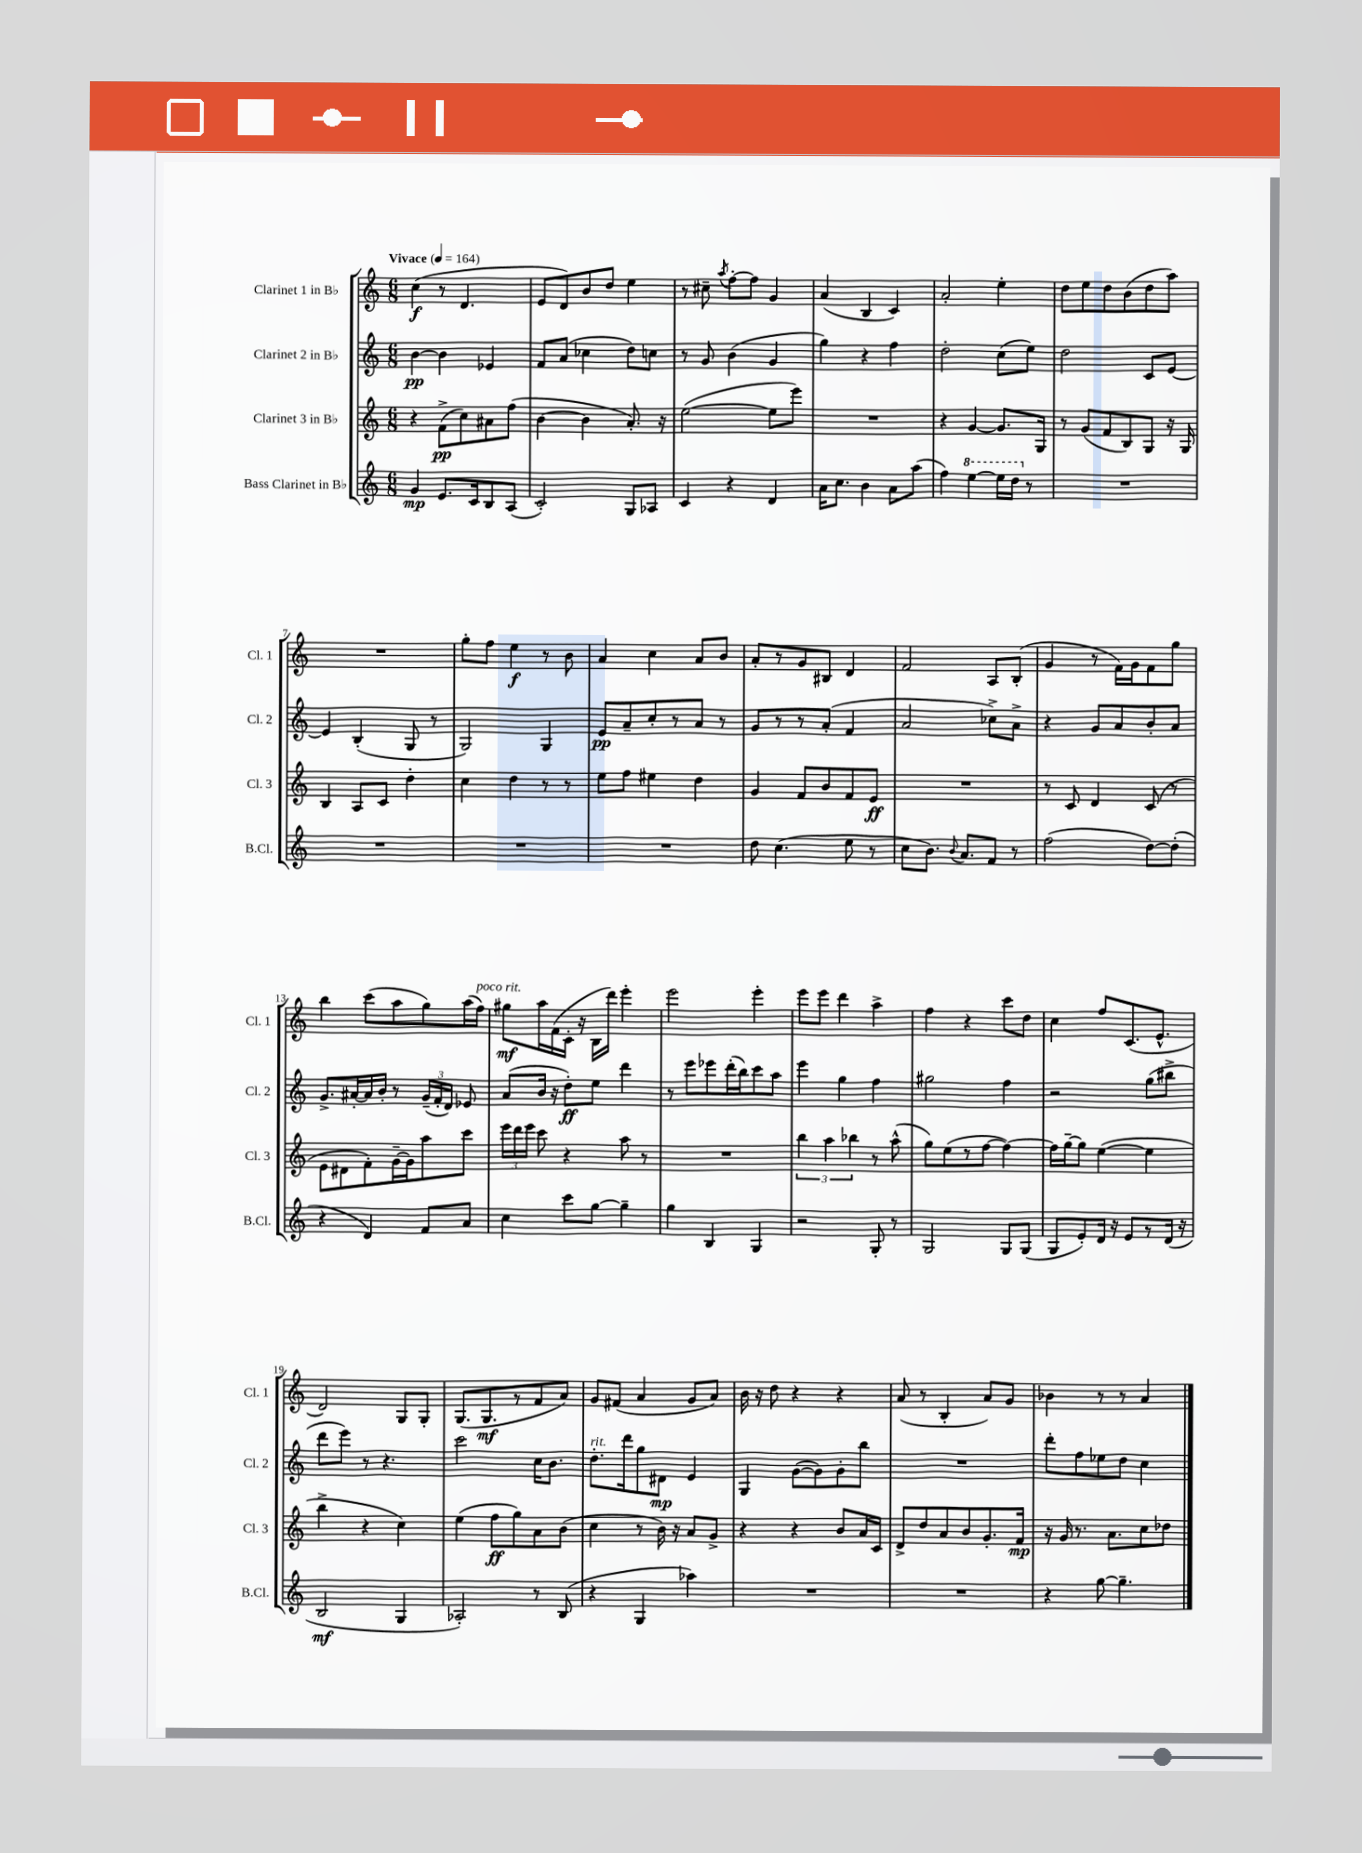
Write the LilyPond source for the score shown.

<<
\new StaffGroup <<
\new Staff = "s0" \with { instrumentName = "Clarinet 1 in Bb" shortInstrumentName = "Cl. 1" } {
    \clef treble \key c \major \numericTimeSignature \time 6/8 \tempo "Vivace" 4 = 164
    \autoBeamOff c''4\f( r8 d'4. |
    e'8[ d'8) b'8 d''8] e''4 |
    r8 cis''8-- \acciaccatura { a''8 } f''8[~-. f''8] g'4 |
    a'4( b4 c'4) |
    a'2-. e''4-. |
    d''8[ e''8 d''8 b'8( d''8 a''8]) |
    R2. |
    g''8[-. f''8] e''4\f r8 b'8 |
    a'4 c''4 a'8[ b'8] |
    a'8[-. r8 g'8 bis8] d'4 |
    f'2 a8[ b8]-.( |
    g'4 r8 f'16[) g'16 f'8 g''8] |
    b''4 c'''8[( a''8 g''8) a''16( f''16]^\markup { \italic "poco rit." }) |
    gis''8[\mf a''16 f'16( c'16]-. r16 b16[ d'''16]) e'''4-. |
    e'''2 e'''4-. |
    e'''8[ e'''8] d'''4 a''4-> |
    f''4 r4 c'''8[ d''8] |
    c''4 f''8[ c'8.( e'8.]-^ |
    d'2) g8[ g8]-. |
    g8.[( g8.\mf r8 f'8 a'8]) |
    g'8[ fis'8]( a'4 g'8[ a'8]) |
    b'16 r16 d''8 r4 r4 |
    a'8( r8 b4-. a'8[) g'8] |
    bes'4 r8 r8 a'4 \bar "|." |
}
\new Staff = "s1" \with { instrumentName = "Clarinet 2 in Bb" shortInstrumentName = "Cl. 2" } {
    \clef treble \key c \major \numericTimeSignature \time 6/8
    \autoBeamOff b'4~\pp b'4 ees'4 |
    f'8[ a'8]( ces''4 d''8[) c''8] |
    r8 g'8 b'4( g'4 |
    g''4) r4 f''4 |
    d''2-. c''8[( e''8]) |
    d''2 c'8[ e'8]~ |
    e'4 b4-.( g8 r8 |
    g2) g4 |
    e'8[\pp a'8-- c''8-. r8 a'8] r8 |
    g'8[ r8 r8 a'8]-.( f'4 |
    a'2 ces''8[->) a'8]-> |
    r4 g'8[ a'8 b'8-. a'8] |
    g'8.[-> ais'16~-. ais'16 b'16]-. r8 \tuplet 3/2 { g'16[--( f'16-. d'16]) } ees'8 |
    a'8[( b'16] r16 d''8[-.\ff) e''8] d'''4 |
    r8 e'''8[ ees'''8 d'''16-.( b''16) c'''8 a''8] |
    e'''4 g''4 f''4 |
    gis''2 f''4 |
    r2 g''8[( bis''8]-> |
    d'''8[ e'''8]) r8 r4. |
    c'''2 c''16[ b'8.] |
    d''8.[-.^\markup { \italic "rit." } d'''16 g''8 dis'8]\mp e'4 |
    g4 g'8[~( g'8) g'8-. b''8] |
    R2. |
    d'''8[-. f''8 ees''8 d''8] c''4 \bar "|." |
}
\new Staff = "s2" \with { instrumentName = "Clarinet 3 in Bb" shortInstrumentName = "Cl. 3" } {
    \clef treble \key c \major \numericTimeSignature \time 6/8
    \autoBeamOff r4 f'8[->\pp( c''8) ais'8 f''8]( |
    b'4~ b'4 a'8.-.) r16 |
    e''2~( e''8[ e'''8]) |
    R2. |
    r4 g'4~ g'8.[ g16] |
    r8 g'8[( f'8 b8) g8] r16 g16 |
    b4 a8[ c'8] d''4-. |
    c''4 d''4 r8 r8 |
    e''8[ f''8] eis''4 d''4 |
    g'4 f'8[ b'8 f'8 e'8]\ff |
    R2. |
    r8 c'8 d'4 c'8( r8 |
    e'8[ dis'8 f'8-.) g'16~-- g'16 a''8 c'''8] |
    \tuplet 3/2 { e'''16[ d'''16 e'''16] } c'''8 r4 a''8 r8 |
    R2. |
    \tuplet 3/2 { b''4 a''4 bes''4 } r8 a''8-^( |
    g''8[) e''8( r8 f''8]~ f''4~) |
    f''16[ g''16~-- g''8] e''4~( e''4 |
    b''4-> r4 c''4) |
    e''4( f''8[\ff g''8) a'8 b'8]( |
    c''4 r8 b'16) r16 a'8[ g'8]-> |
    r4 r4 b'8[ a'16 c'16] |
    d'8[-> d''8 a'8 b'8 g'8.-. f'16]\mp |
    r16 g'16 r8. a'8.[ c''8 des''8] \bar "|." |
}
\new Staff = "s3" \with { instrumentName = "Bass Clarinet in Bb" shortInstrumentName = "B.Cl." } {
    \clef treble \key c \major \numericTimeSignature \time 6/8
    \autoBeamOff g'4\mp e'8.[ c'16 b8 a8]( |
    c'2-.) g8[ aes8] |
    c'4 r4 d'4 |
    a'16[ c''8.] b'4 a'8[ a''8]( |
    f''4) \ottava #1 e'''4~ e'''16[ d'''16] \ottava #0 r8 |
    R2. |
    R2. |
    R2. |
    R2. |
    d''8 c''4.( e''8 r8 |
    c''8[ b'8.]) \appoggiatura { b'8 } a'8.[ f'8] r8 |
    f''2( d''8[~) d''8]-.( |
    r4 d'4) f'8[ a'8] |
    c''4 c'''8[ g''8]~ g''4-- |
    g''4 b4 g4 |
    r2 g8-. r8 |
    g2 g8[ g8]( |
    g8[ e'8-.) d'16] r16 e'8[ r8 d'16]( r16 |
    b2\mf g4 |
    aes2-.) r8 b8( |
    r4 g4 aes''4) |
    R2. |
    R2. |
    r4 g''8~ g''4.-- \bar "|." |
}
>>
>>
